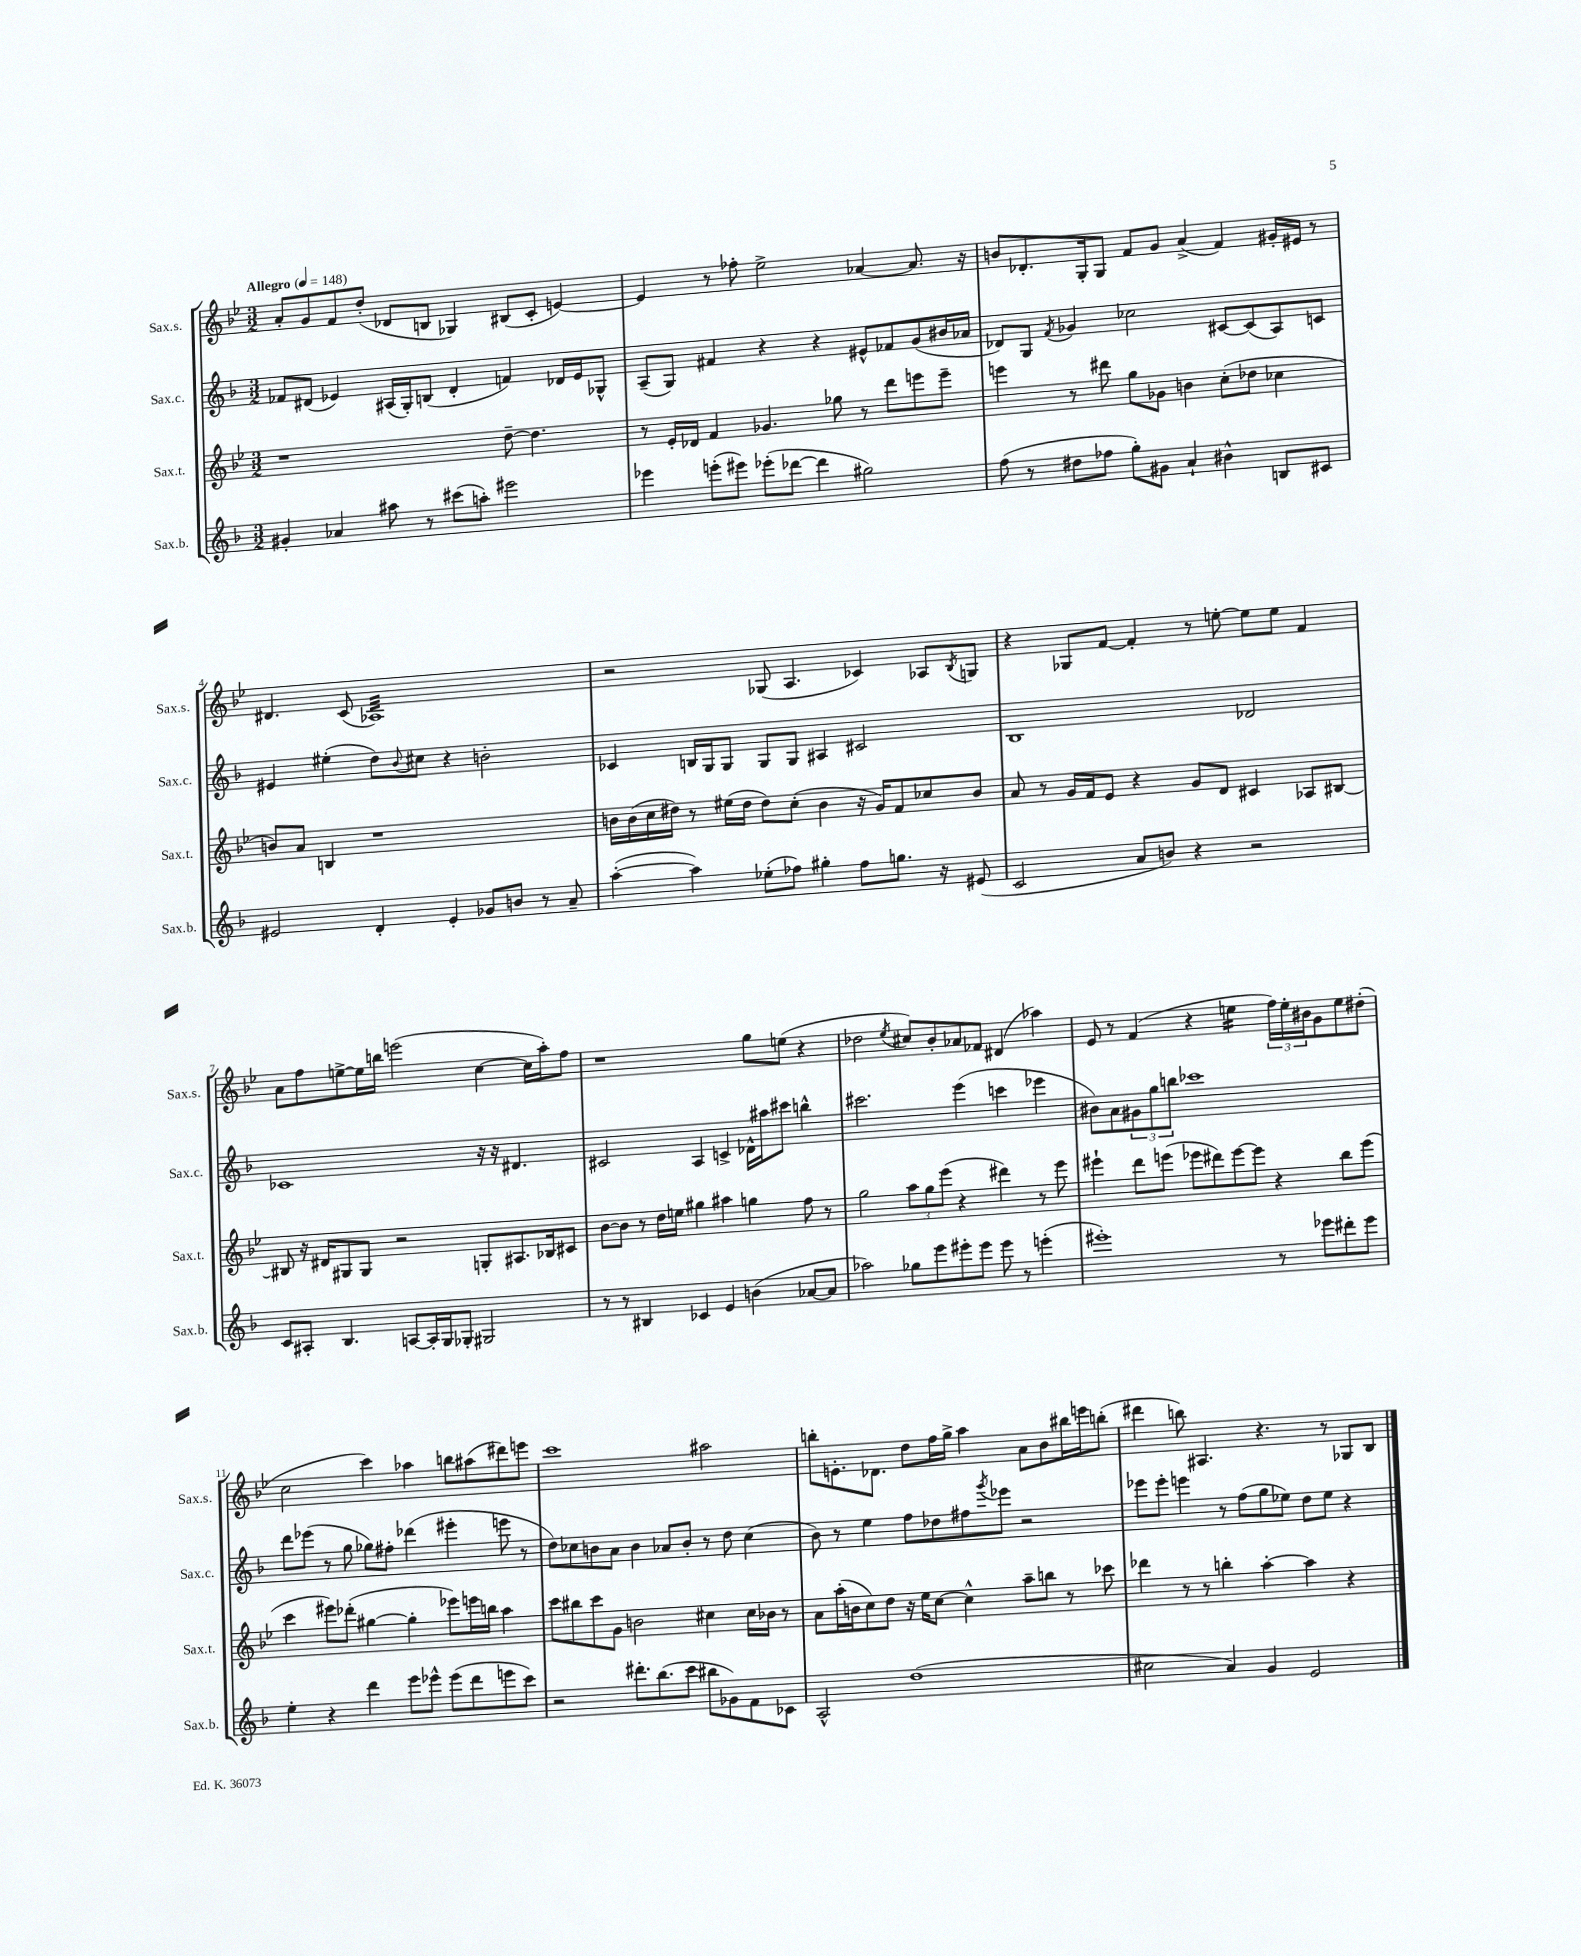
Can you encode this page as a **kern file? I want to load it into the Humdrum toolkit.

**kern	**kern	**kern	**kern
*staff4	*staff3	*staff2	*staff1
*clefG2	*clefG2	*clefG2	*clefG2
*k[b-]	*k[b-e-]	*k[b-]	*k[b-e-]
*M3/2	*M3/2	*M3/2	*M3/2
*MM148	*MM148	*MM148	*MM148
4g#'	1r	8f-	8a'
.	.	(8d#	8g
4a-	.	4e-)	8f
.	.	.	(8dd'
8aa#	.	(16A#	8d-
.	.	16G')	.
8r	.	(8B	8B
(8ccc#	.	4d#'	4G-)
8aa')	.	.	.
2eee#	[8dd~	4f)	(8B#
.	4.dd]	.	8c'
.	.	16d-	[4e)
.	.	16e-	.
.	.	8G-^^	.
=	=	=	=
4eee-	8r	(8A~	4e]
.	16e-'	8G)	.
.	16d-	.	.
(8eee'	4f	4f#	8r
8eee#)	.	.	8ff-'
(8eee-'	4.g-	4r	2ee-^
[8ddd-	.	.	.
4ddd-]	.	4r	.
.	8gg-	.	.
2gg#)	8r	8e#^^	[4a-
.	8ddd	8f-	.
.	8eee	(8g	8.a-]
.	8eee~	16b#	.
.	.	16a-	16r
=	=	=	=
(8ff	4eee	8d-)	8b
8r	.	8G	8.d-'
.	.	8qf	.
8dd#	8r	4g-	.
.	.	.	16G'
8ff-	8ddd#	.	8G
8gg')	8gg	2cc-	8f
8g#	8g-	.	8g
4a`	4b	.	(4a^
4b#^^	(8cc'	[8c#	4f)
.	8dd-	(8c#]	.
8B	4cc-	8A)	16g#'
.	.	.	16e#
8c#	.	8c	8r
=	=	=	=
2e#	8b)	4e#	4.d#
.	8a	.	.
.	4B	(4ee#'	.
.	.	.	(8c
4d'	1r	8dd)	1A-)
.	.	8qqb-	.
.	.	8cc#	.
4e#'	.	4r	.
8g-	.	2b'	.
8b	.	.	.
8r	.	.	.
8a~	.	.	.
=	=	=	=
([4aa'	16b	4c-	2r
.	(16b	.	.
.	16cc	.	.
.	16dd#)	.	.
4aa])	8r	16B	.
.	.	16G	.
.	(16ee#	8G	.
.	16dd#	.	.
(8ee-'	8dd#)	8G	(8G-
8ff-)	(8cc'	8G	4.A
4gg#'	4b	4A#	.
8ff-	16r	2c#	4c-)
.	16g)	.	.
8.gg	8f	.	.
.	8cc-	.	8A-
16r	.	.	.
.	.	.	8qB-
(8e#	8b	.	8G
=	=	=	=
2c	8a	1B-	4r
.	8r	.	.
.	16g	.	8G-
.	16f	.	.
.	8e-	.	[8f
8a	4r	.	4f']
8b)	.	.	.
4r	8g	.	8r
.	8d	.	[8ee'
2r	4c#	2d-	8ee]
.	.	.	8ee
.	8A-	.	4f
.	[8B#	.	.
=	=	=	=
8c	8B#]	1c-	8a
8A#'	16r	.	8ff
.	16d#	.	.
4.B-	8G#	.	[8ee^
.	8G#	.	16ee]
.	.	.	16bb
.	2r	.	(2eee
[8A	.	.	.
16A']	.	.	.
16G	.	.	.
8G-'	.	.	.
2G#	8G'	16r	[4cc
.	.	16r	.
.	8.A#	4.d#	.
.	.	.	16cc]
.	16B-	.	16aa')
.	8c#	.	8ff
=	=	=	=
8r	[8b-	2c#	1r
8r	8b-]	.	.
4B#	8r	.	.
.	16dd	.	.
.	16ee	.	.
4c-	4gg#	4A	.
4e	4aa#	4c^	.
(4b	4gg	16d-^^	8gg
.	.	16aa#	.
.	.	8ccc#	(8ee
[8a-	8ff	4bb^^	4r
8a-]	8r	.	.
=	=	=	=
2aa-)	2gg	2.ccc#	2dd-
.	.	.	8qee-
8gg-	12aa	.	8cc#)
.	12gg	.	.
8eee	.	.	8b-'
.	(12eee-	.	.
8eee#'	4r	(4eee	8a-
8eee#	.	.	8f-
8eee#	4ddd#)	4ccc	(4d#
8r	.	.	.
(4eee'	8r	4eee-	4aa-)
.	8eee-	.	.
=	=	=	=
1eee#')	4eee#`	8b#)	8e-
.	.	8a	8r
.	8ddd	12g#	(4f
.	.	12gg	.
.	(8eee	.	.
.	.	12bb	.
.	8eee-	1ccc-	4r
.	8ddd#)	.	.
.	[8eee-	.	4ee
.	8eee-]	.	.
8r	4r	.	24ff)
.	.	.	24ee'
.	.	.	24b#
8eee-	.	.	8g
8ddd#'	8bb-	.	8ee
8eee-	(8eee-	.	(8dd#'
=	=	=	=
4ee'	4ccc	8ddd	2cc
.	.	(8eee-	.
4r	8eee#)	8r	.
.	(8ddd-'	8gg	.
4ddd	[4gg#	8gg-)	4ccc)
.	.	8ff#'	.
8eee	4gg#']	(4ddd-	4aa-
8eee-^^	.	.	.
(8eee-	8eee-)	4eee#'	8bb
8ddd	16eee	.	(8aa#
.	16bb	.	.
8eee	4aa	8eee	8ddd#)
8ccc)	.	8r	8eee
=	=	=	=
2r	8ccc	8dd)	1ccc
.	8bb#	8cc-	.
.	8ccc	8b	.
.	8g	8a	.
8.ddd#'	2b	4b	.
(8.bb-	.	.	.
.	.	8a-	.
8ccc	.	8b'	.
8bb#	4cc#	8r	2aa#
8g-)	.	8dd	.
8f	16cc#	(4cc-	.
.	16b-	.	.
8c-	8r	.	.
=	=	=	=
2A^^	8a	8b-)	8bb'
.	(16aa'	8r	8.e'
.	16b	.	.
.	8cc)	4ee	.
.	.	.	8.d-
.	8dd	.	.
(1dd	16r	8ff	8dd
.	16ee-	.	.
.	[8cc	8dd-	16ff
.	.	.	16gg^
.	4cc^^]	8ff#	4aa
.	.	8qggg	.
.	.	8eee-	.
.	8aa~	2r	8a
.	8bb	.	8b-
.	8r	.	16bb#
.	.	.	16eee
.	8ccc-	.	(8bb'
=	=	=	=
2cc#	4ddd-	8eee-	4ddd#
.	.	8eee-'	.
.	8r	4eee	8bb)
.	8r	.	4.A#
4a)	4bb'	8r	.
.	.	(8ff	.
4g	[4aa'	8gg	4.r
.	.	8ee-)	.
2e	4aa]	8dd	.
.	.	8ee-	8r
.	4r	4r	8G-
.	.	.	8B-
==	==	==	==
*-	*-	*-	*-
